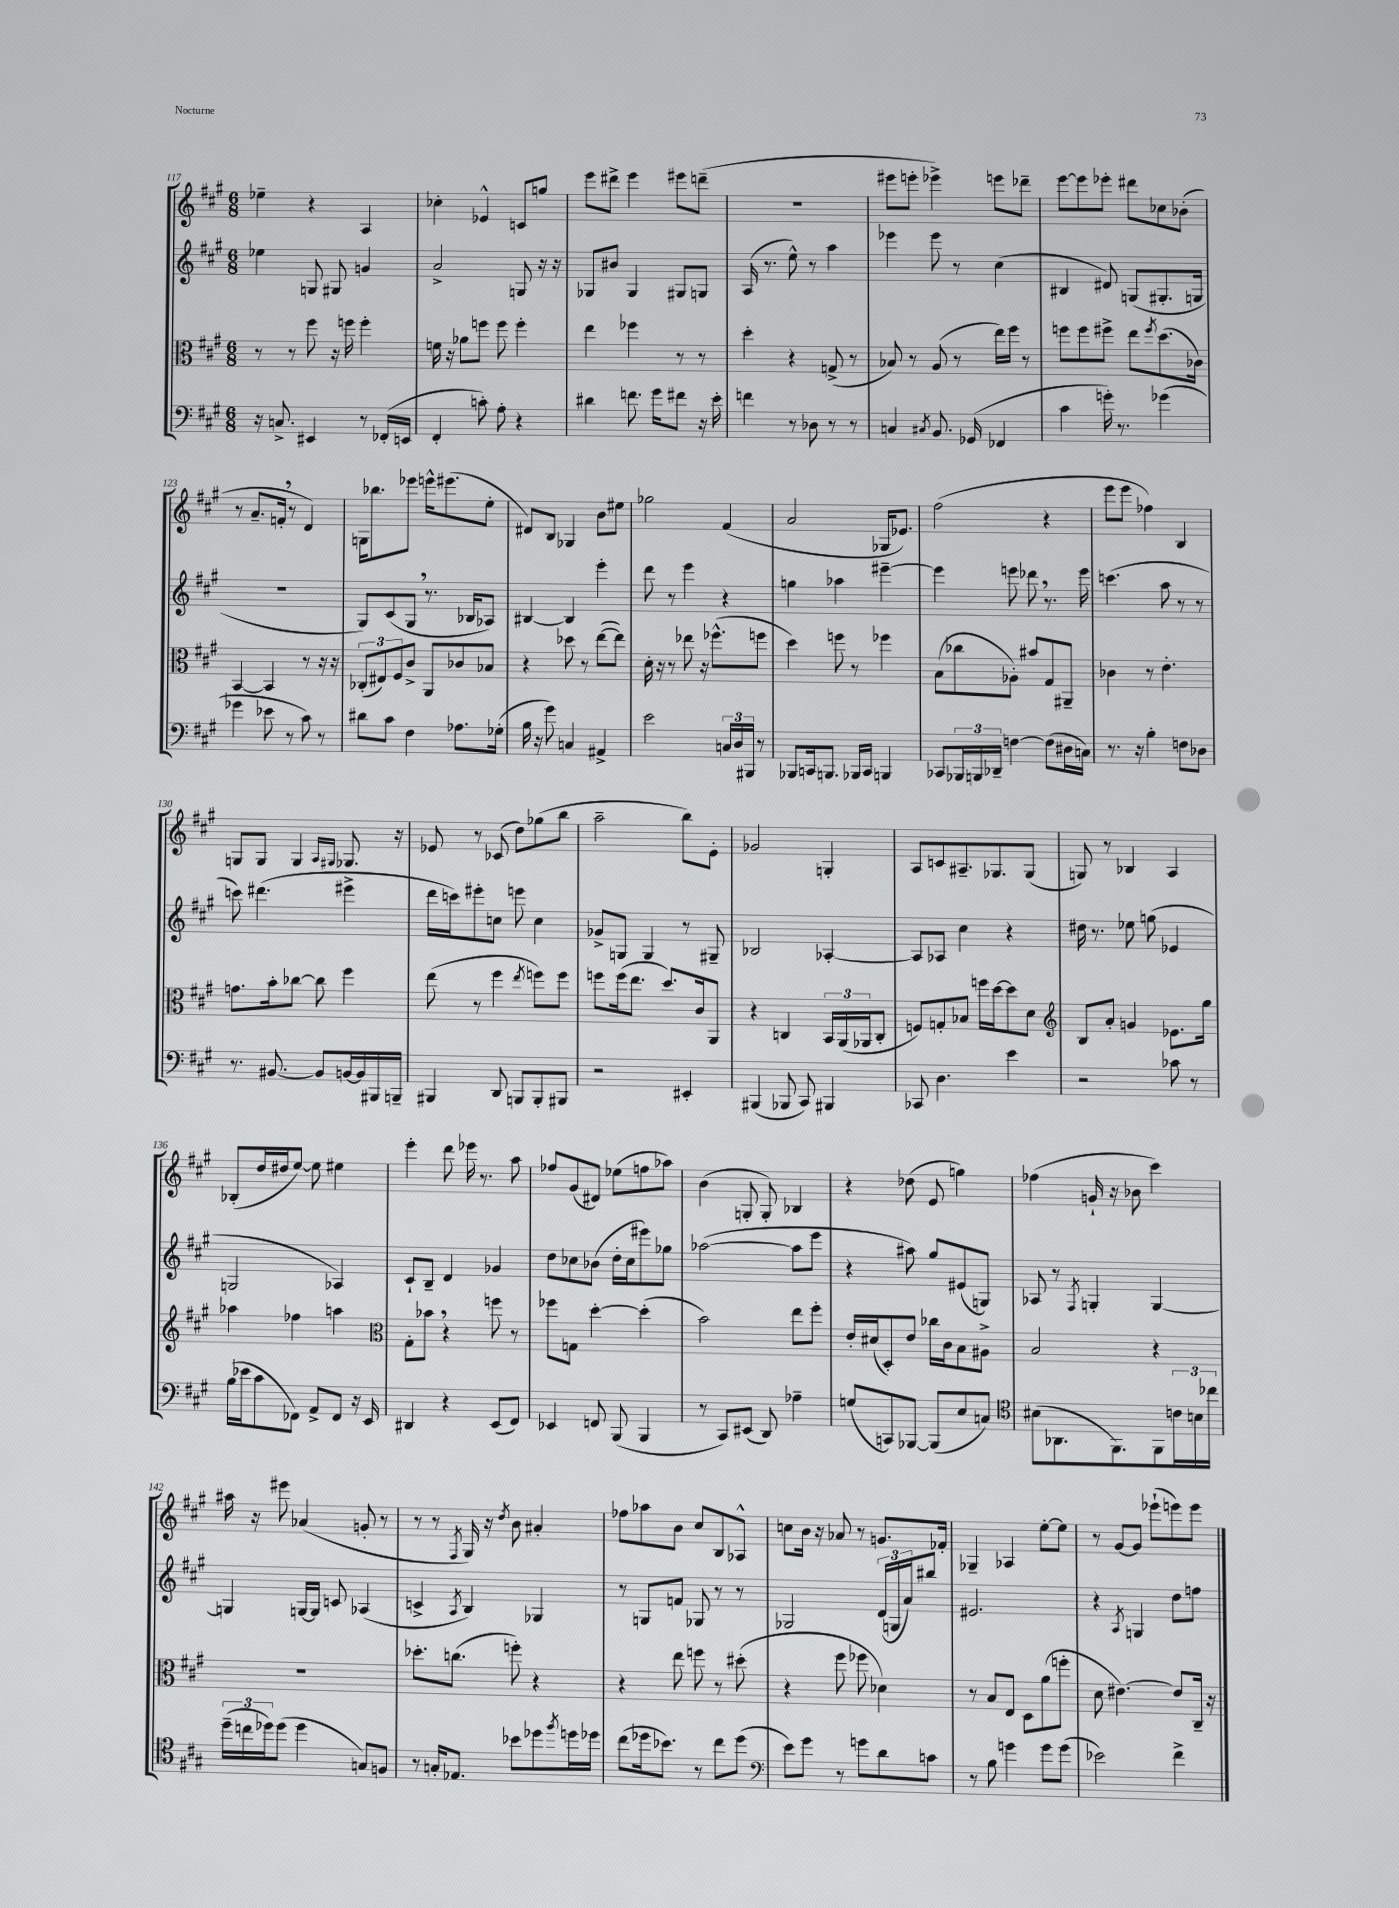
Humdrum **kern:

**kern	**kern	**kern	**kern
*part4	*part3	*part2	*part1
*staff4	*staff3	*staff2	*staff1
*clefF4	*clefC3	*clefG2	*clefG2
*k[f#c#g#]	*k[f#c#g#]	*k[f#c#g#]	*k[f#c#g#]
*M6/8	*M6/8	*M6/8	*M6/8
=117	=117	=117	=117
16r	8r	4ee-X\	4ee-X~\
8.Cn^/	.	.	.
.	8r	.	.
4EE#X/	8ff#\	8Gn/	4r
.	16r	8G#X/	.
.	16ffn\	.	.
8r	4ff'\	4gn/	4A/
(16FF-X'/LL	.	.	.
16EEn/JJ	.	.	.
=118	=118	=118	=118
4FF#'/	16fn\	2a^/	4cc-X'\
.	16r	.	.
.	8a-X\L	.	.
8cn'\)	8ffn\J	.	4e-X^^/
8A'\	8ff\	.	.
4r	4ff'\	8Gn/	8cn/L
.	.	16r	8ggn/J
.	.	16r	.
=119	=119	=119	=119
4d#X\	4ee\	8G-X/L	8eee\L
.	.	8b#X/J	8ddd#X^\J
8.fn\	4ff-X\	4G-/	4eee\
16g#\KL	.	.	.
8f#X\J	8r	8G#X/L	8eee#X\L
16r	8r	8Gn/J	(8dddn~\J
16e'\	.	.	.
=120	=120	=120	=120
4fn\	4dd'\	(16A/	2.r
.	.	8.r	.
8r	4r	8ee^^\)	.
8D-X\	.	8r	.
8r	(8Gn^/	4aa\	.
8r	8r	.	.
=121	=121	=121	=121
4Cn/	8B-X/)	4eee-X\	8eee#X\L
.	8r	.	8eeen'\J
8qC#X/	.	.	.
8.BB/	(8A/	8eee-\	4eee-X^\)
.	8r	8r	.
(16GG-X/	.	.	.
4FF-X/	16ee\LL)	(4cc#\	8eeen\L
.	16ff#\JJ	.	.
.	8r	.	8ddd-X~\J
=122	=122	=122	=122
4c#\	8ffn\L	4B#X/	[8eee\L
.	8ff\	.	8eee\]
16gn'\)	8ff#X^\J	8d#X/)	8eee-X'\J
8.r	.	.	.
.	8ee\L	(8Gn/L	8ddd#X\L
.	8qff#/	.	.
(4g-X\	(8.dd\	8.G#X'/	8cc-X\
.	.	.	(8b-X'\J
.	16c-X\Jk)	16Gn/Jk	.
!!LO:LB:g=z
=123	=123	=123	=123
4g-X\	[4BB/	2.r	8r
.	.	.	8.a~/L
8e-X\	4BB/]	.	.
.	.	.	16fn',/Jk
8r	.	.	8r
8c#\)	8r	.	4d/)
8r	16r	.	.
.	16r	.	.
=124	=124	=124	=124
8d#X\L	(12C-X'/L	8G#/L)	16Gn\KL
.	.	.	8.bb-X\
.	12E#X/)	.	.
8c#\J	.	(8c#/	.
.	12F#/	.	.
4F#\	8c#^/J	8G#,/J	8eee-X\J
.	8AA/L	8.r	16eeen^^\KL
.	.	.	(8.eee#X\
8.A-X\L	8c-X/	.	.
.	.	16B-X/KL	.
.	8B-X/J	8A-X/J)	8ee'\J
(16G-X'\Jk	.	.	.
=125	=125	=125	=125
16B\	4r	[4B#X/	8d#X/L)
16r	.	.	.
8g#\)	.	.	8B/J
4Cn/	8dd-X\	4B#/]	4G-X/
.	8r	.	.
4AA#X^/	([8ee\L	4eee'\	8b\L
.	8ee\J])	.	8ee#X\J
=126	=126	=126	=126
2e\	16d'\	8ddd\	2gg-X\
.	16r	.	.
.	8r	8r	.
.	8ee-X\	4eee\	.
.	16r	.	.
.	(8.ff-X^^\L	.	.
24Cn/LL	.	4r	(4f#/
24D/	.	.	.
24BBB#X/JJ	.	.	.
8r	8ffn\J	.	.
=127	=127	=127	=127
8BBB-X/L	4dd\)	4ggn\	2a/
16CCn/k	.	.	.
8.BBBn/J	.	.	.
.	8ffn\	4aa-X\	.
16BBB-X/LL	8r	.	.
16CC/JJ	.	.	.
4BBBn/	4ff-X\	[4eee#X~\	16G-X/KL
.	.	.	8.e-X/J)
=128	=128	=128	=128
8CC-X/L	(8B\L	4eee#\]	(2ff#\
24BBB-X/L	8cc-X\	.	.
24BBBn/	.	.	.
24DD-X~/JJ	.	.	.
[4Fn\	8A-X'\J)	8eeen\	.
.	8b#X/L	8ddd-X,\	.
(8F\L]	8G#/	8.r	4r
16D#X\L	8AA#X~/J	.	.
16Cn\JJ)	.	16eee\	.
=129	=129	=129	=129
8.r	4c-X\	(4.cccn\	8eee\L
.	.	.	8eee\J
16r	.	.	.
4B'\	8r	.	4ff-X\)
.	4.e'\	8aa\	.
8Fn\L	.	8r	4B/
8D-X\J	.	8r	.
!!LO:LB:g=z
=130	=130	=130	=130
8.r	8.gn\L	8cccn\)	8Gn/L
.	.	(4.ddd#X\	8G/J
[8.BB#X/	16b'\k	.	.
.	[8cc-X\J	.	4G/
8BB#/L]	8cc-\]	.	.
.	.	.	16qqA/LL
.	.	.	16qqG#X/JJ
[16BBn/L	4ff#\	4eee#X^\	8.G-X/
16BB/]	.	.	.
16BBB#X/	.	.	.
16BBBn~/JJ	.	.	16r
=131	=131	=131	=131
4BBB#X/	(8ee\	16ddd\LL	8e-X/
.	.	16cccn\J)	.
.	8r	8eee#X'\	8r
8DD/	4ff#\	8ccn\J	(8c-X/
8BBBn/L	.	8eeen\	8dd\L)
.	8qee/	.	.
8BBB'/	8ffn\L)	4cc\	(8gg-X\
8BBB#X/J	8ff\J	.	8bb\J
=132	=132	=132	=132
2r	8ffn\L	8g-X^/L	2aa~\
.	(16ff\k	8Gn/J	.
.	8.ee\J	.	.
.	.	4G/	.
.	8.dd/L)	.	.
4EE#X'/	.	8r	8bb\L)
.	16c#/k	.	.
.	8AA/J	8G#X~/	8e'\J
=133	=133	=133	=133
(4BBB#X/	4r	2B-X/	2g-X/
8BBB-X/	4Cn/	.	.
8CC#/)	.	.	.
4BBB#X/	24BB/LL	[4A-X'/	4Gn'/
.	(24AA/	.	.
.	24AA-X/J	.	.
.	8C'/J	.	.
=134	=134	=134	=134
8CC-X/	8Fn/L)	8A-/L]	8A/L
4.D\	8Gn'/	8A-X/J	8cn/
.	8B-X/J	4cc#\	8.A#X~/
.	16ffn\LL	.	.
.	[16dd\J	.	8.G-X/
4e\	8dd\]	4r	.
.	8d\J	.	(8G-/J
=135	=135	=135	=135
*	*clefG2	*	*
2r	8B/L	16dd#X\	8Gn/)
.	.	8.r	.
.	8a'/J	.	8r
.	4gn/	8ee-X\	4B-X/
.	.	(8ggn\	.
8c-X\	8.e-X\L	4e-X/	4A/
8r	.	.	.
.	16gg#\Jk	.	.
!!LO:LB:g=z
=136	=136	=136	=136
(16B\LL	4aa-X\	2Gn/	(8B-X'/L
16e-X\J	.	.	.
8c#\	.	.	16dd/L
.	.	.	16dd#X/J
8FF-X\J)	4ff-X\	.	[8ee/J)
8AA^/L	.	.	8ee\]
8FF-/J	4aan\	4A-X/)	4ee#X\
16r	.	.	.
16EE/	.	.	.
=137	=137	=137	=137
*	*clefC3	*	*
4DD#X/	8G#'\L	8c#`/L	4eee'\
.	8b-X,\J	8B~/J	.
4r	4r	4d/	8ddd\
.	.	.	16eee-X\
.	.	.	8.r
(8EE/L	8ffn\	4g-X/	.
8FF#/J)	8r	.	8aa\
=138	=138	=138	=138
4EE-X/	8ff-X\L	8dd\L	8ff-X/L
.	8Gn\J	8cc-X\	(8g#/
8FFn/	[4dd'\	(8b-X\J	8d#X/J)
(8BBB/	.	16dd'\LL	(8ee-X\L
.	.	16cc-\J	.
4BBB/	(4dd'\]	8eee#X\)	8ffn\
.	.	8gg-X\J	8aa-X\J)
=139	=139	=139	=139
8r	2b\)	([2aa-X\	(4b\
8CC#/L)	.	.	.
(8EE#X/J	.	.	8Gn'/
8DD/)	.	.	8G'/)
4A-X~\	8ee\L	8aa-\L]	4B-X/
.	8ff#'\J	8eee\J	.
=140	=140	=140	=140
(8Gn/L	16e'/LL	4r	4r
.	(16d#X/J	.	.
8CCn/)	8D'/)	.	.
[8BBB-X/J	8e/J	8aa#X\)	(8dd-X\
(8BBB-/L]	16cc-X\LL	8gg#/L	8e/
.	16c#\J	.	.
8E/	8B\	(8e#X/	4ggn\)
8Cn/J)	8A#X^\J	8Gn/J)	.
=141	=141	=141	=141
*clefC4	*	*	*
(8B#X\L	2B/	8A-X/	(4ff-X\
8.AA-X\	.	8r	.
.	.	8qF#/	.
.	.	4Gn'/	16gn`/
8.FF#\)	.	.	16r
.	.	.	8b-X\
8FF#\	4r	[4G/	4ccc#\)
24cn\L	.	.	.
24Bn\	.	.	.
24cc-X\JJ	.	.	.
!!LO:LB:g=z
=142	=142	=142	=142
(24dd~\LL	2.r	4Gn/]	16aa#X\
24ccn\	.	.	.
.	.	.	16r
24dd-X\J)	.	.	.
(8dd-\J	.	.	8eee#X\
4dd-\	.	[16Gn/LL	(4a-X/
.	.	16G/JJ]	.
.	.	8cn/	.
8Gn/L)	.	(4A-X/	8gn'/
8Fn/J	.	.	8r
=143	=143	=143	=143
8r	8.dd-X'\L	4cn^/	8r
16Gn'/KL	.	.	8r
8.E-X/J	(8.ccn\J	.	.
.	.	8qA/	8qF#/
.	.	4B/)	16G#/)
.	.	.	16r
.	.	.	8qdd/
8b-X\L	8ffn'\)	.	8b\
8dd-X\	4r	4G-X/	4a#X'/
8qff#/	.	.	.
16ddn\L	.	.	.
16dd-X\JJ	.	.	.
=144	=144	=144	=144
(8cc#\L	4r	8r	8ff-X\L
16dd-X\k	.	8Gn/L	8aa-X\
8.b-X\J)	.	.	.
.	8ee\	8fn/J	8b\J
8r	8ffn\	8G-X/	8cc#/L
8cc#\L	8r	8r	8B/
(8dd-\J	(8dd#X'\	8r	8A-X^^/J
=145	=145	=145	=145
*clefF4	*	*	*
8e\L)	4r	2G-X/	8ccn\L
8g#\J	.	.	16b\Jk
.	.	.	16r
8r	8ff#\	.	8a-X/
8gn\L	8ff-X\	.	8r
8d\	4d-X\)	(24d/LL	8.gn/L
.	.	24Gn/	.
.	.	24a/J)	.
8cn\J	.	8bb#X/J	.
.	.	.	16f-X'/Jk
=146	=146	=146	=146
8r	8r	2.e#X/	4G-X~/
8B\	8B/L	.	.
4gn\	8E/J	.	4A-X/
.	8D\L	.	.
8g\L	(8a\	.	[8ee'\L
(8g\J	8ffn'\J	.	8ee\J]
=147	=147	=147	=147
2e-X\)	8d\	4r	8r
.	[4.e#X\)	.	[8g#/L
.	.	8qA/	.
.	.	4Gn/	8g#/J]
.	.	.	(8eee-X`\L
4f#^\	8e#/L]	8dd\L	8eeen\)
.	16C#~/Jk	8ffn\J	8eee\J
.	16r	.	.
==	==	==	==
*-	*-	*-	*-
